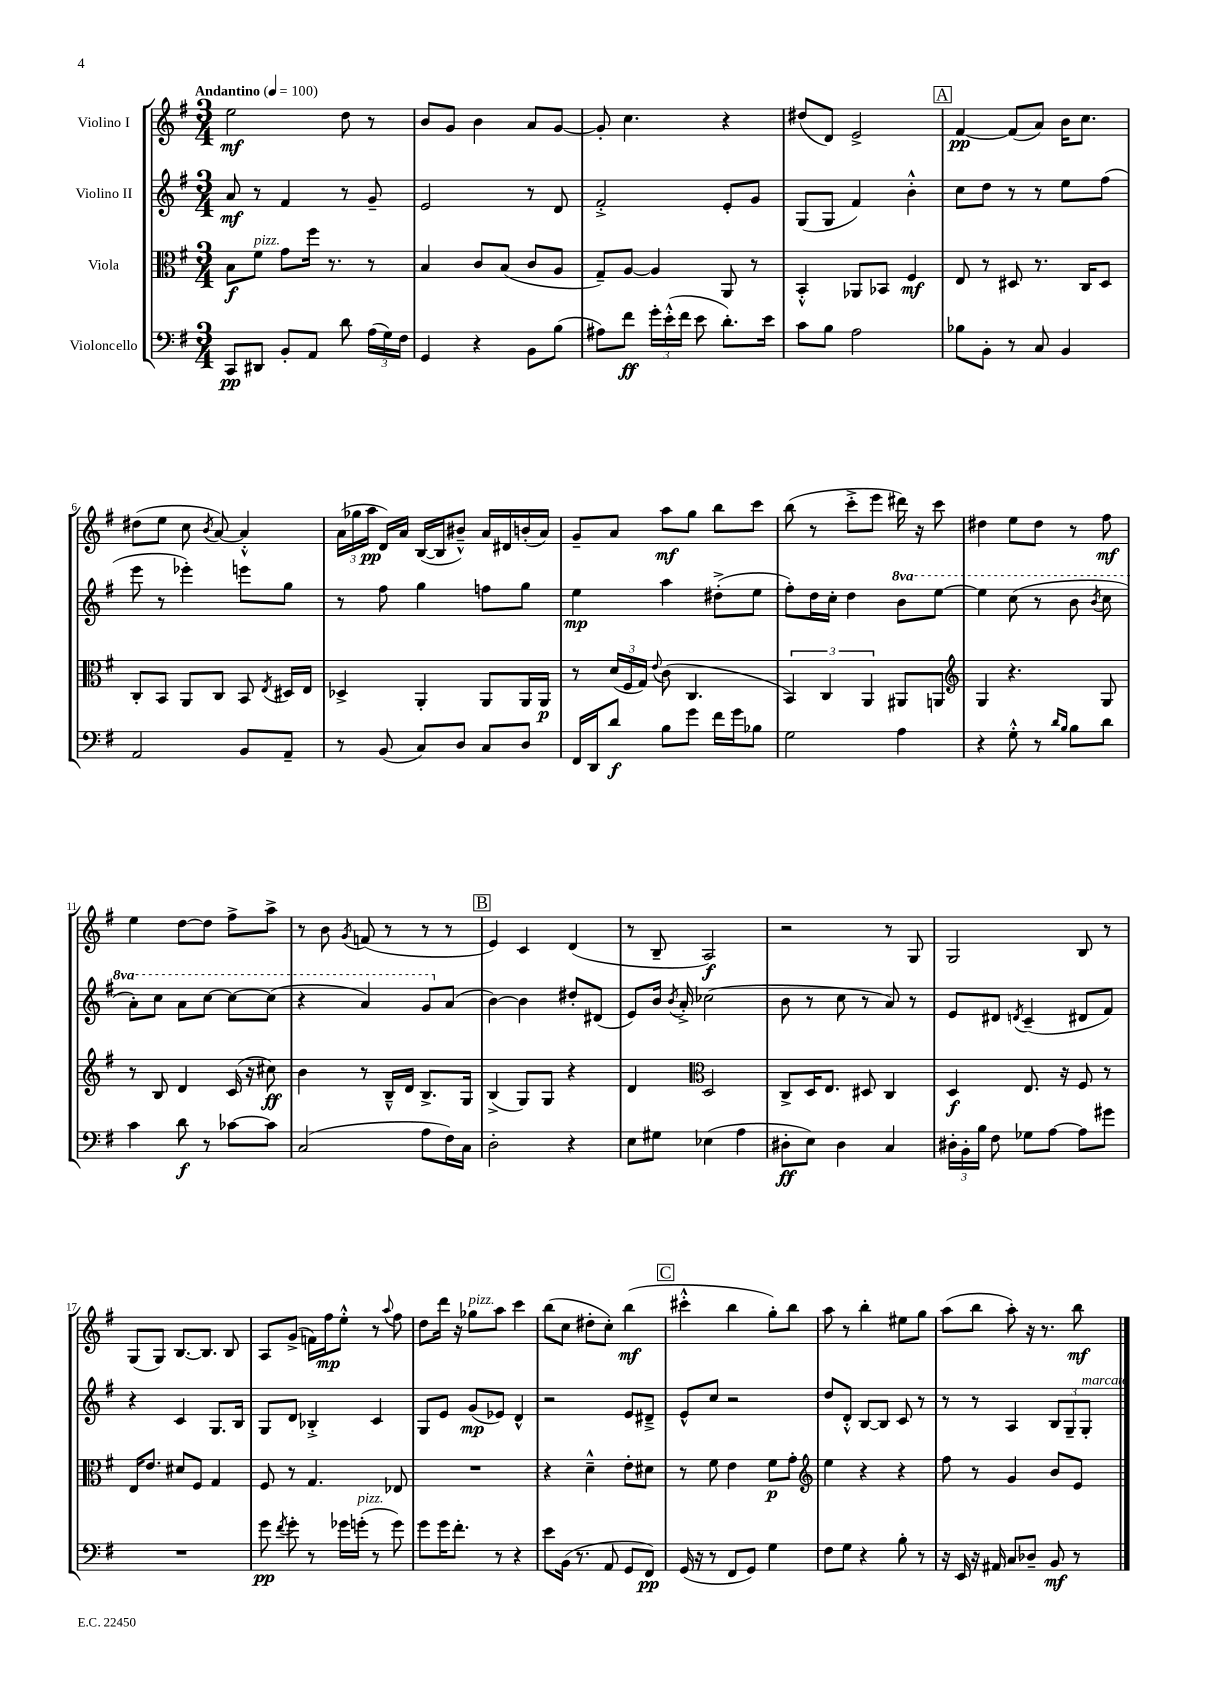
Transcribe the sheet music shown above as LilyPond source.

<<
\new StaffGroup <<
\new Staff = "s0" \with { instrumentName = "Violino I" } {
    \clef treble \key g \major \numericTimeSignature \time 3/4 \tempo "Andantino" 4 = 100
    \autoBeamOff e''2\mf d''8 r8 |
    b'8[ g'8] b'4 a'8[ g'8]~ |
    g'8-. c''4. r4 |
    dis''8[( d'8]) e'2-> |
    \mark \markup { \box "A" } fis'4~\pp fis'8[( a'8]) b'16[ c''8.] |
    dis''8[( e''8] c''8 \acciaccatura { b'8 } a'8~) a'4-.-^ |
    \tuplet 3/2 { a'16[( ges''16 a''16]\pp } d'16[) a'16] b16[~( b16 bis'8]---^) a'16[ dis'16 b'16-.( a'16]) |
    g'8[-- a'8] a''8[\mf g''8] b''8[ c'''8] |
    b''8( r8 c'''8[-.-> e'''8] dis'''16) r16 c'''8 |
    dis''4 e''8[ dis''8] r8 fis''8\mf |
    e''4 d''8[~ d''8] fis''8[-> a''8]-> |
    r8 b'8 \acciaccatura { g'8 } f'8( r8 r8 r8 |
    \mark \markup { \box "B" } e'4) c'4 d'4( |
    r8 b8-- a2\f) |
    r2 r8 g8 |
    g2 b8 r8 |
    g8[( g8]) b8.[~ b8.] b8 |
    a8[ g'8]->( f'16[) fis''16\mp e''8]-.-^ r8 \appoggiatura { a''8 } fis''8 |
    d''8[ d'''16] r16 ges''8[^\markup { \italic "pizz." } a''8] c'''4 |
    b''8[( c''8] dis''8[-. c''8]-.) b''4\mf( |
    \mark \markup { \box "C" } cis'''4-.-^ b''4 g''8[-.) b''8] |
    a''8 r8 b''4-. eis''8[ g''8] |
    a''8[( b''8] a''8-.) r16 r8. b''8\mf \bar "|." |
}
\new Staff = "s1" \with { instrumentName = "Violino II" } {
    \clef treble \key g \major \numericTimeSignature \time 3/4 \set Staff.ottavationMarkups = #ottavation-simple-ordinals
    \autoBeamOff a'8\mf r8 fis'4 r8 g'8-- |
    e'2 r8 d'8 |
    fis'2-.-> e'8[-. g'8] |
    g8[( g8] fis'4) b'4-.-^ |
    \mark \markup { \box "A" } c''8[ d''8] r8 r8 e''8[ fis''8]( |
    e'''8 r8 ees'''4-.) e'''8[ g''8] |
    r8 fis''8 g''4 f''8[ g''8] |
    e''4\mp a''4 dis''8[-.->( e''8] |
    fis''8[-.) d''16 c''16]-. d''4 \ottava #1 b''8[ e'''8]~ |
    e'''4 c'''8( r8 b''8 \acciaccatura { b''8 } c'''8 |
    a''8[-.) c'''8] a''8[ c'''8]~ c'''8[~ c'''8]( |
    r4 a''4) g''8[ \ottava #0 a'8]( |
    \mark \markup { \box "B" } b'4~) b'4 dis''8[-. dis'8]( |
    e'8[) b'16] \acciaccatura { b'8 } a'16-.-> ces''2( |
    b'8 r8 c''8 r8 a'8) r8 |
    e'8[ dis'8] \acciaccatura { d'8 } c'4--( dis'8[ fis'8]) |
    r4 c'4 g8.[ b16] |
    g8[ d'8] bes4-.-> c'4 |
    g8[ e'8] g'8[\mp( ees'8]) d'4-^ |
    r2 e'8[ dis'8]---> |
    \mark \markup { \box "C" } e'8[-^ c''8] r2 |
    d''8[ d'8]-.-^ b8[~ b8] c'8 r8 |
    r8 r8 a4 \tuplet 3/2 { b8[ g8-- g8]-.^\markup { \italic "marcato" } } \bar "|." |
}
\new Staff = "s2" \with { instrumentName = "Viola" } {
    \clef alto \key g \major \numericTimeSignature \time 3/4
    \autoBeamOff b8[\f fis'8]^\markup { \italic "pizz." } g'8[ fis''16] r8. r8 |
    b4 c'8[ b8]( c'8[ a8] |
    g8[--) a8]~ a4 a,8 r8 |
    b,4-.-^ aes,8[ bes,8] fis4\mf |
    \mark \markup { \box "A" } e8 r8 dis8 r8. c16[ dis8] |
    c8[-. b,8] a,8[ c8] b,8 \acciaccatura { e8 } dis16[ e16] |
    des4-> a,4-. a,8[ a,16 a,16]\p |
    r8 \tuplet 3/2 { d'16[( fis16 g16]) } \appoggiatura { e'8 } c'8( c4. |
    \tuplet 3/2 { b,4) c4 a,4 } ais,8[ a,8] |
    \clef treble g4 r4. g8 |
    r8 b8 d'4 c'16( r16 cis''8\ff) |
    b'4 r8 b16[---^ d'16] b8.[-> g16] |
    \mark \markup { \box "B" } b4->( g8[) g8] r4 |
    d'4 \clef alto d2 |
    c8[-> d16 e8.] dis8 c4 |
    d4\f e8. r16 fis8 r8 |
    e16[ e'8.] dis'8[ fis8] g4 |
    fis8 r8 g4. ees8 |
    R2. |
    r4 d'4---^ e'8[-. dis'8] |
    \mark \markup { \box "C" } r8 fis'8 e'4 fis'8[\p g'8]-. |
    \clef treble e''4 r4 r4 |
    fis''8 r8 g'4 b'8[ e'8] \bar "|." |
}
\new Staff = "s3" \with { instrumentName = "Violoncello" } {
    \clef bass \key g \major \numericTimeSignature \time 3/4
    \autoBeamOff c,8[\pp dis,8] b,8[-. a,8] d'8 \tuplet 3/2 { a16[( g16) fis16] } |
    g,4 r4 b,8[ b8]( |
    ais8[) fis'8]\ff \tuplet 3/2 { g'16[-. e'16-.-^( fis'16] } e'8 d'8.[-.) e'16] |
    c'8[ b8] a2 |
    \mark \markup { \box "A" } bes8[ b,8]-. r8 c8 b,4 |
    a,2 b,8[ a,8]-- |
    r8 b,8( c8[) d8] c8[ d8] |
    fis,16[ d,16 d'8]\f b8[ g'8] fis'16[ g'16 bes8] |
    g2 a4 |
    r4 g8-.-^ r8 \grace { d'16[ b16] } b8[ d'8] |
    c'4 d'8\f r8 ces'8[~ ces'8] |
    c2( a8[ fis16) c16] |
    \mark \markup { \box "B" } d2-. r4 |
    e8[ gis8] ees4( a4 |
    dis8[-.\ff e8]) dis4 c4 |
    \tuplet 3/2 { dis16[-. b,16-. b16] } fis8 ges8[ a8]~ a8[ gis'8] |
    R2. |
    g'8\pp \acciaccatura { fis'8 } g'8-. r8 ges'16[ g'16]-.^\markup { \italic "pizz." }( r8 g'8) |
    g'8[ g'16 fis'8.]-. r8 r4 |
    e'8[ b,16]( r8. a,8 g,8[ fis,8]\pp) |
    \mark \markup { \box "C" } g,16( r16 r8 fis,8[ g,8]) g4 |
    fis8[ g8] r4 b8-. r8 |
    r16 e,16 r16 ais,16 c8[ des8]-- b,8\mf r8 \bar "|." |
}
>>
>>
